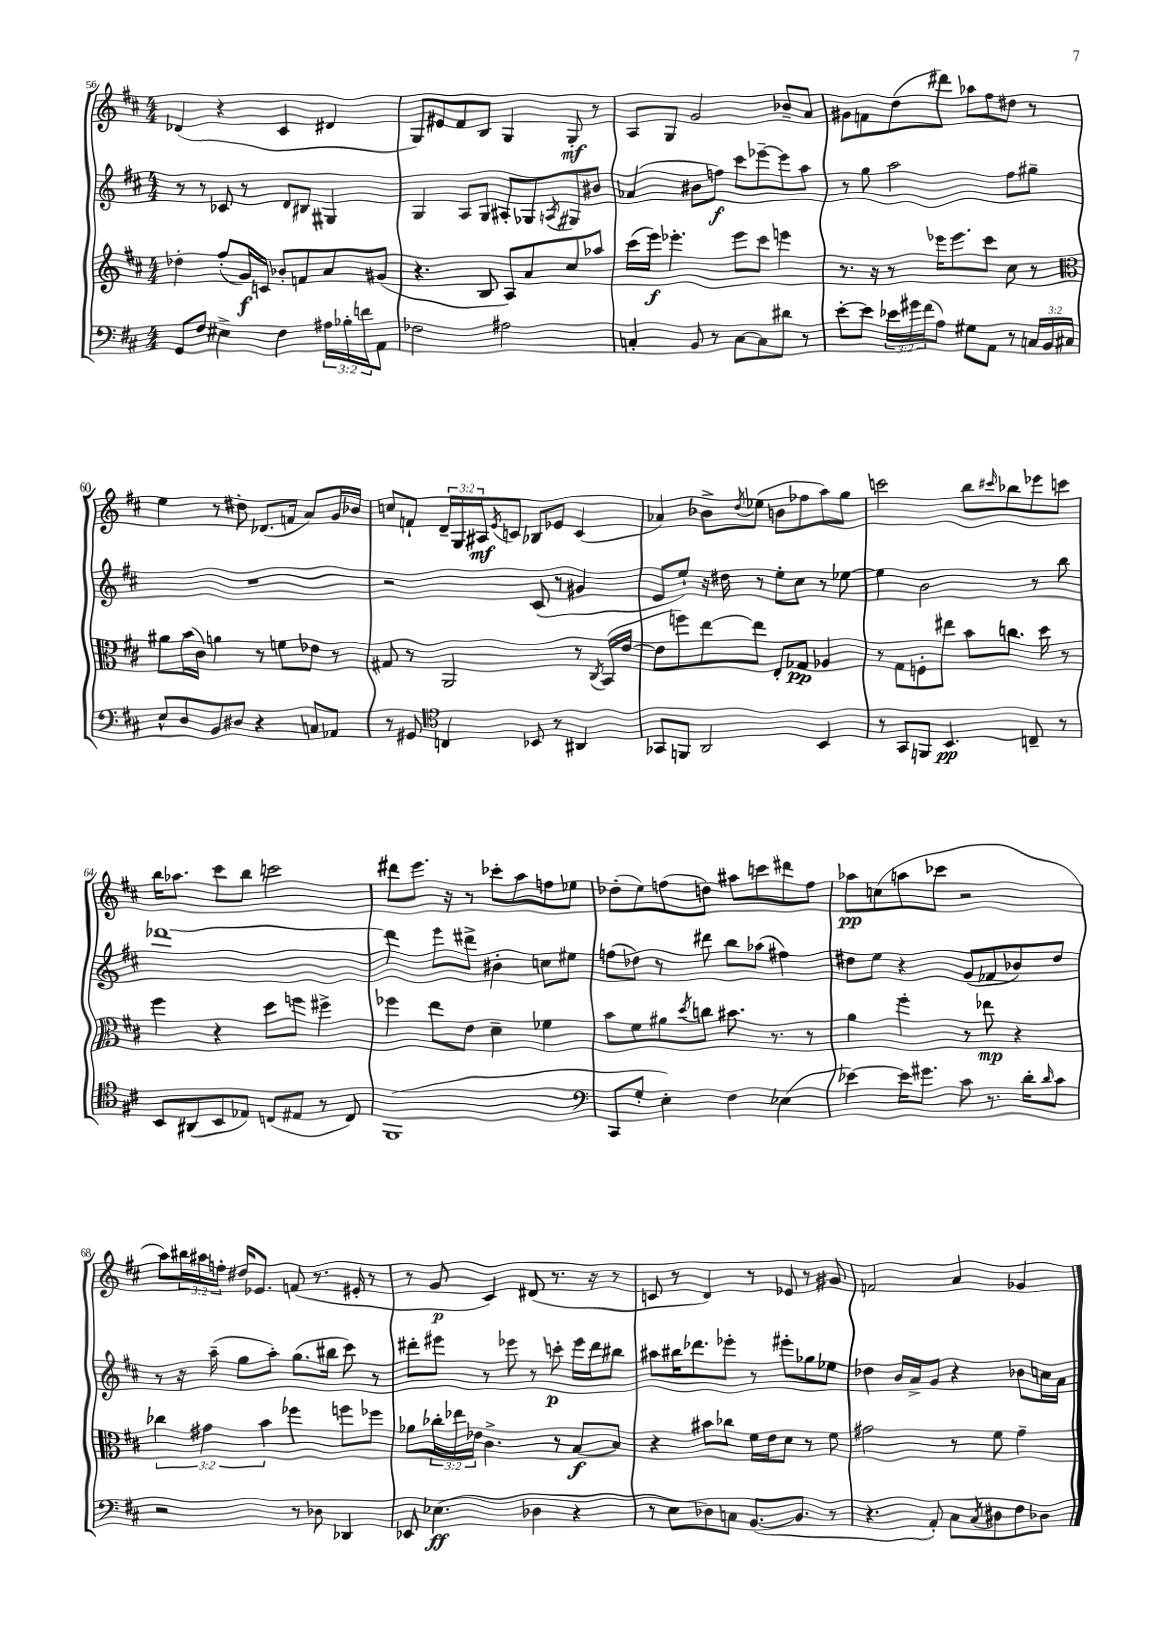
<<
\new StaffGroup <<
\new Staff = "s0" {
    \clef treble \key d \major \numericTimeSignature \time 4/4 \override Staff.TupletNumber.text = #tuplet-number::calc-fraction-text
    des'4( r4 cis'4 dis'4 |
    g8) eis'8 fis'8 b8 g4 g8-.\mf r8 |
    a8 g8 g'2 bes'8-- a'8 |
    gis'8 f'8 d''8( dis'''8) aes''8 fis''8 dis''8 r8 |
    e''4 r8 dis''8-. des'8.( f'16 a'8) g'16 bes'16 |
    c''8 f'8-! \tuplet 3/2 { d'16-- g16 ais16\mf } \acciaccatura { e'8 } c'8 bes8 ees'8 c'4( |
    aes'4) bes'8-> \acciaccatura { d''8 } ees''8( b'8 fes''8 a''8) g''8 |
    c'''2 b''8 \grace { cis'''16 } bes''8 ees'''8 c'''8 |
    b''16 aes''8. cis'''8 b''8 c'''2 |
    dis'''8 e'''8. r16 r8 ces'''8-. a''8 f''8 ees''8 |
    des''8-.( e''8) f''8( d''8) ais''8 c'''8 dis'''8 f''8 |
    aes''8\pp c''8( a''8 ces'''8 r2 |
    a''8) \tuplet 3/2 { bis''16 ais''16 f''16-. } dis''16 ees'8. f'8( r8. eis'16-. r8 |
    r8 g'8\p cis'4) dis'8( r8. r16 r8 |
    c'8 r8 d'4) r8 ees'8 r8 gis'8 |
    f'2 a'4 ges'4 \bar "|." |
}
\new Staff = "s1" {
    \clef treble \key d \major \numericTimeSignature \time 4/4
    r8 r8 ces'8 r8 d'8 bis8 gis4 |
    g4 a8 g8 ais8-. ges8 \acciaccatura { a8 } gis8 bis'8 |
    aes'4( bis'8 f''8\f) cis'''8 ees'''8~-- ees'''8 a''8 |
    r8 g''8 a''2 fis''8 gis''8-- |
    R1 |
    r2 cis'8( r8 gis'4 |
    e'8 e''8-!) r16 dis''16 r8 e''8-. cis''8 r8 ees''8~ |
    ees''4 b'2 r8 b''8 |
    des'''1~ |
    des'''4 e'''8 dis'''8-> bis'4-. c''8 eis''8 |
    f''8( des''8) r8 dis'''8 b''8 aes''8( fis''4) |
    dis''8 e''8 r4 g'8( fes'8 bes'8) dis''8 |
    r8 r16 a''16--( g''8 a''8-.) g''8.( bis''16 cis'''8) r8 |
    dis'''8-. eis'''8 r8 ees'''8 r8 c'''8-.\p ees'''16 dis'''16 bis''8 |
    ais''8 bis''16 des'''8. ees'''8-. r8 eis'''8-. ges''8 ees''8 |
    des''4 b'16 a'16-> g'8 r4 bes'8 c''16 a'16 \bar "|." |
}
\new Staff = "s2" {
    \clef treble \key d \major \numericTimeSignature \time 4/4 \override Staff.TupletNumber.text = #tuplet-number::calc-fraction-text
    des''4-. fis''8-.( g'16\f) c'16 bes'8-. f'8 a'8 gis'8( |
    r4. b8 a8) a'8 cis''8 aes''8 |
    cis'''16( e'''16\f) ees'''4.-. ees'''8 cis'''8 e'''4 |
    r8. r16 r8 ees'''16 ees'''8. cis'''8 cis''8 r8 |
    \clef alto ais'8 b'16( cis'16) a'4 r8 f'8 ees'8 r8 |
    gis8 r8 a,2 r8 \acciaccatura { cis8 } b,16( e'16~ |
    e'8 f''8) e''8~ e''8 e8-. ges8\pp aes4 |
    r8 g8 f8-. eis''8 b'8 c''8. d''16 r8 |
    fis''4 r4 d''8 f''8 fis''4-> |
    fes''4 e''8 e'8 d'4-- fes'4 |
    b'8 fis'8 ais'8 \acciaccatura { d''8 } c''8 bis'8. r8. r8 |
    a'4 fis''4-. r8 ees''8\mp r4 |
    \tuplet 3/2 { ces''4 gis'4 b'4 } fes''4 f''8 fes''8 |
    aes'8 \tuplet 3/2 { ces''16-. ees''16 ees'16 } cis'4.-> r8 b8~\f b8 |
    r4 bis'8 ces''8 fis'16 e'16 d'8 r8 fis'8 |
    gis'2 r8 fis'8 gis'4-- \bar "|." |
}
\new Staff = "s3" {
    \clef bass \key d \major \numericTimeSignature \time 4/4 \override Staff.TupletNumber.text = #tuplet-number::calc-fraction-text
    g,8 fis8 eis4-> fis4 \tuplet 3/2 { ais16 bes16-. f'16 } a,8 |
    fes2 ais2 |
    c4-. b,8 r8 c8~ c8 dis'8 r8 |
    e'8~-. e'8 \tuplet 3/2 { ees'16 gis'16 fis'16( } a8) gis8 a,8 r8 \tuplet 3/2 { c16 b,16 cis16 } |
    e8-^ d8 b,8 dis8 r4 c8 aes,8 |
    r8 gis,8 \clef tenor c4 bes,8 r8 ais,4 |
    ges,8 f,8 a,2 b,4 |
    r8 g,8 f,8 b,4.\pp c8-- r8 |
    b,8 ais,8( b,8 ees8) c8( eis8 r8 c8) |
    fis,1( |
    \clef bass cis,8 g8-. e4-.) fis4 ees4( |
    ees'4~) ees'16 gis'8. cis'8 r8. d'16-. \grace { d'16 } cis'8 |
    r2 r8 des8 des,4 |
    ees,8 ees4.\ff( des4 r4 |
    r8 e8 des8) c8 b,8.~( b,8. r8 |
    r4. a,8-.) cis8 \acciaccatura { cis8 } dis8 fis8 des8 \bar "|." |
}
>>
>>
\layout { \context { \Score currentBarNumber = #56 } }
